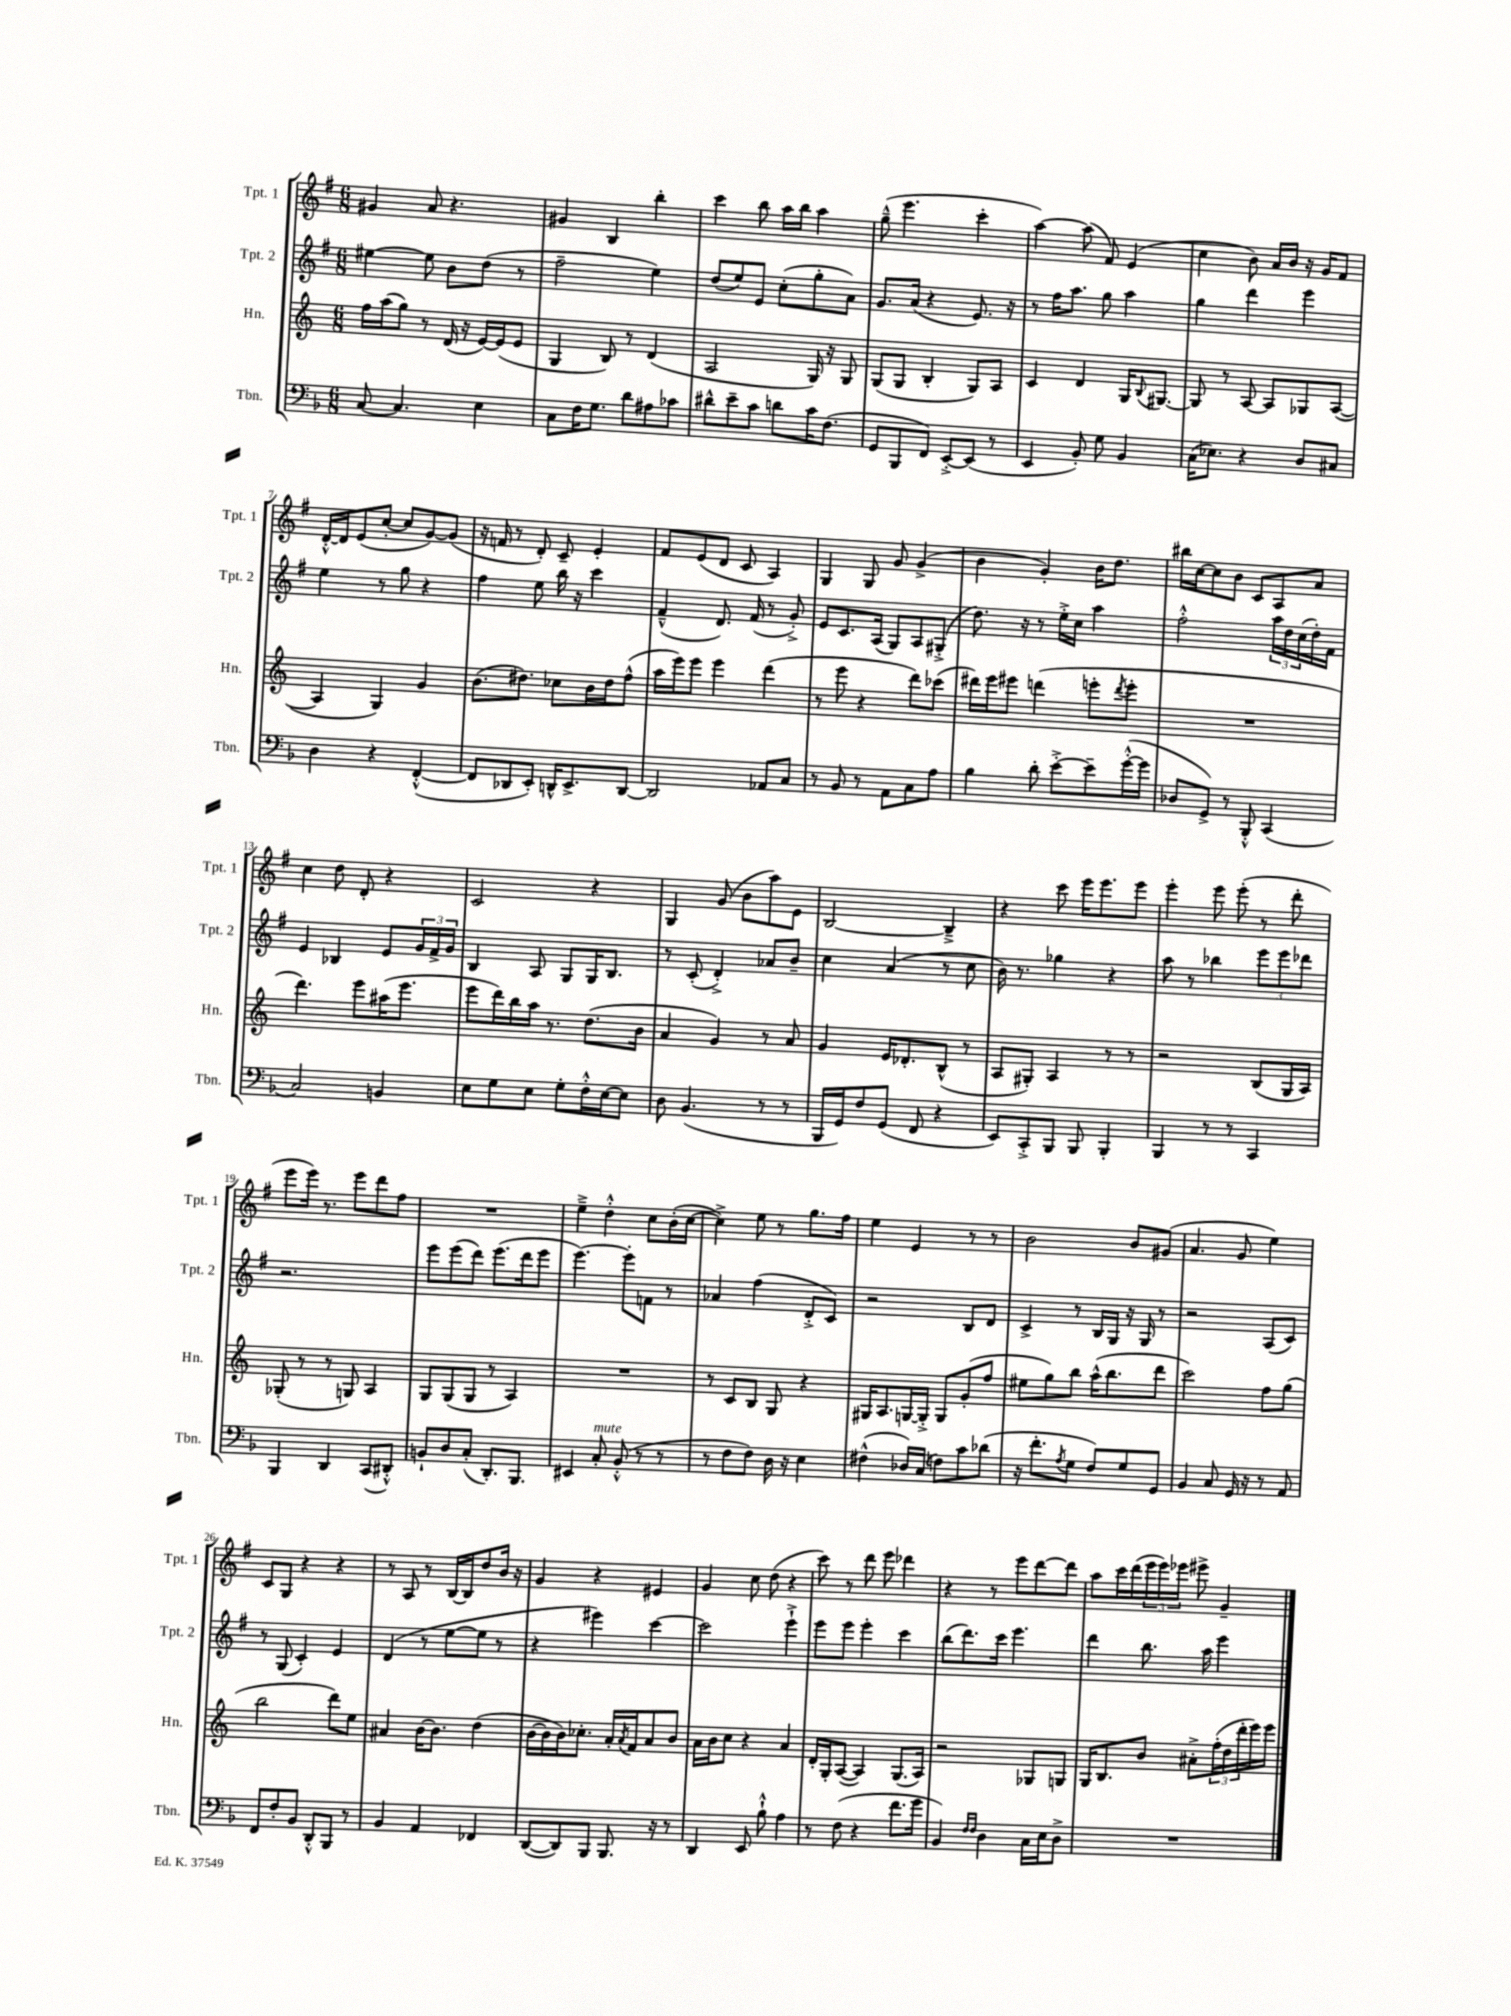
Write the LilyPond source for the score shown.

<<
\new StaffGroup <<
\new Staff = "s0" \with { instrumentName = "Tpt. 1" shortInstrumentName = "Tpt. 1" } {
    \clef treble \key g \major \numericTimeSignature \time 6/8
    gis'4 a'8 r4. |
    gis'4 b4 b''4-. |
    c'''4 b''8 a''16 b''16 a''4 |
    g''8---^( e'''4. c'''4-. |
    a''4~) a''8( fis'8) e'4( |
    c''4 b'8) a'16 b'16 r16 g'16 fis'8 |
    d'16~-.-^ d'16 e'8( c''8~-. c''8 g'8~) g'8( |
    r16 f'16 r8 d'8-.) c'8-- e'4-. |
    fis'8 e'8( d'8 c'8 a4) |
    g4 g8 g'8 g'4->( |
    b'4 g'4-.) b'16 d''8. |
    bis''16 c''16~ c''8 b'8 c'8 a8 a'8 |
    c''4 d''8 d'8-. r4 |
    c'2 r4 |
    g4 g'8( b'8 a''8) e'8 |
    b2~ b4---> |
    r4 c'''8 e'''16 e'''8. e'''8 |
    e'''4-. e'''8 e'''8-.( r8 d'''8-. |
    e'''8 e'''16) r8. e'''8 d'''8 fis''8 |
    R2. |
    e''4---> d''4-.-^ c''8 b'16-.( c''16~ |
    c''4->) e''8 r8 g''8. fis''16 |
    e''4 e'4 r8 r8 |
    b'2 b'8 gis'8( |
    a'4. g'8 e''4) |
    c'8 g8 r4 r4 |
    r8 a8 r8 b16~ b16 d''8 b'16 r16 |
    g'4 r4 eis'4 |
    g'4 c''8 d''8( r4 |
    c'''8) r8 d'''8 e'''8 des'''4 |
    r4 r8 e'''8 d'''8~ d'''8 |
    a''8 c'''16 d'''16( \tuplet 3/2 { e'''16 e'''16) ees'''16 } eis'''8-> g'4-- \bar "|." |
}
\new Staff = "s1" \with { instrumentName = "Tpt. 2" shortInstrumentName = "Tpt. 2" } {
    \clef treble \key g \major \numericTimeSignature \time 6/8
    eis''4~ eis''8 b'8 d''8( r8 |
    fis''2-- e''4) |
    d''8( e''8) e'8 c''8-.( g''8-. a'8) |
    g'8. a'16( r4 e'8.) r16 |
    r8 fis''16 a''8. g''8 a''4 |
    g''4 d'''4 e'''4 |
    e''4 r8 g''8 r4 |
    fis''4 e''8 b''16 r16 c'''4 |
    fis'4---^( d'8.) fis'16( r8 g'8-.->) |
    e'8 c'8. a16( g8) a8 gis8-.->( |
    d''8.) r16 r8 e''16-.-> c''16 a''4 |
    fis''2-.-^ \tuplet 3/2 { a''16 d''16 c''16( } d''16-.) fis'16 |
    e'4 bes4 e'8 \tuplet 3/2 { g'16 fis'16-> g'16 } |
    b4 a8 g8 g16 b8. |
    r8 c'8-.( d'4-.->) aes'8 b'8-- |
    c''4 a'4( r8 c''8 |
    b'16) r8. ges''4 r4 |
    a''8 r8 bes''4 \tuplet 3/2 { e'''8 e'''8 des'''8 } |
    r2. |
    e'''8 e'''8( d'''8) e'''8.( d'''16 e'''8 |
    e'''4.~) e'''8-. f'8 r8 |
    aes'4 fis''4( d'8-.-> c'8) |
    r2 b8 d'8 |
    c'4-> r8 b16 g16 r16 g16 r8 |
    r2 a8( c'8) |
    r8 g8( c'4-.) e'4 |
    d'4( r8 e''8~ e''8 r8 |
    r4 eis'''4) c'''4~ |
    c'''2 e'''4-!-> |
    e'''8 e'''8 e'''4-. c'''4 |
    b''8( d'''8.) c'''16 e'''4. |
    d'''4 b''8. a''16 e'''4 \bar "|." |
}
\new Staff = "s2" \with { instrumentName = "Hn." shortInstrumentName = "Hn." } {
    \clef treble \key c \major \numericTimeSignature \time 6/8
    f''16 a''16( g''8) r8 d'16( r16 e'16~) e'16( e'8 |
    g4 b8) r8 d'4( |
    a2 g16) r16 g8 |
    g8( g8 b4-. g8) a8 |
    c'4 d'4 g16 \appoggiatura { b8 } gis8.~ |
    gis8 r8 a8~ a8 ges8 a8~( |
    a4 g4) g'4 |
    b'8.( dis''8.) ces''8 b'16 dis''16 f''8-^( |
    a''16 e'''16) e'''8 e'''4 d'''4( |
    r8 e'''8 r4 d'''8) ces'''8( |
    dis'''16) e'''16 eis'''8 d'''4( e'''8-. \acciaccatura { d'''8 } e'''8-. |
    R2. |
    d'''4.) e'''8 ais''16( e'''8. |
    e'''8 d'''16) b''16 a''16 r8. d''8.( b'16 |
    a'4 g'4) r8 a'8 |
    g'4 e'16 des'8.-. b8-^( r8 |
    a8 gis8-.) a4 r8 r8 |
    r2 b8( g16 a16) |
    ges8-.( r8 r8 g8) a4 |
    g8 g8( g8 r8 a4) |
    R2. |
    r8 c'8 b8 g8 r4 |
    gis16 a8. g16~ g16-.-> g8 g'8-.( f''8 |
    eis''8 g''8) b''8 a''16-^( b''8. d'''8 |
    c'''2) f''8 g''8( |
    b''2 d'''8) e''8 |
    ais'4 b'16~ b'8. d''4( |
    b'16~ b'16 b'16) ces''8.-. a'16-. \acciaccatura { a'8 } f'16 a'8 b'8 |
    a'16 b'16 c''8 r4 a'4 |
    d'16-. g16-. a8~( a4) g8.( a16) |
    r2 ges8 g8 |
    g16 b8. b'8 ais'8-.-> \tuplet 3/2 { f''16-.( d''16 d'''16-. } e'''16) e'''16 \bar "|." |
}
\new Staff = "s3" \with { instrumentName = "Tbn." shortInstrumentName = "Tbn." } {
    \clef bass \key f \major \numericTimeSignature \time 6/8
    c8~ c4. e4 |
    c8 f16 g8. d'8 ais8 ces'8 |
    dis'8-^ e'8-- c'8 d'8 c'16 f8.( |
    g,8 bes,,8 f,8) e,8~-.-> e,8( r8 |
    e,4 bes,8-.) g8 bes,4 |
    c16( ees8.) r4 d8 cis8 |
    d4 r4 f,4~-.-^( |
    f,8 des,8 e,8-.) d,16-^ e,8.-> d,8~ |
    d,2 aes,8 c8 |
    r8 bes,8 r8 a,8 c8 a8 |
    bes4 d'8-. e'8~-.-> e'8-- g'16~-.-^( g'16 |
    des8 g,8->) r8 bes,,8-.-^ c,4( |
    c2) b,4 |
    e8 g8 e8 g8-. f16-.-^ e16~ e8 |
    d8 bes,4.( r8 r8 |
    bes,,16 g,16) f8 g,8( f,8 r4 |
    e,8) c,8-.-> bes,,8 bes,,8 bes,,4-. |
    bes,,4 r8 r8 c,4 |
    bes,,4 d,4 c,8( dis,8-.-^) |
    b,8-! d8 c8-.( d,8.-.) bes,,8. |
    eis,4 c8-.^\markup { \italic "mute" } bes,8-.-^( r8 r8 |
    r8 f8 f8) d16 r16 e4 |
    fis4-^( des16) c16( f8) c'8 des'8( |
    r16 f'8.-. \acciaccatura { a8 } g8 f8) g8 g,8 |
    bes,4 c8 g,16 r16 r8 a,8 |
    f,8 f8-. bes,8 d,8-.-^ bes,,8 r8 |
    bes,4 a,4 fes,4 |
    d,8~( d,8) bes,,8 bes,,8. r16 r8 |
    d,4 e,8 bes8-!-^ a4 |
    r8 f8( r4 f'8. g'16 |
    bes,4) \grace { f16 f16 } d4 c16 e16 d8-> |
    R2. \bar "|." |
}
>>
>>
